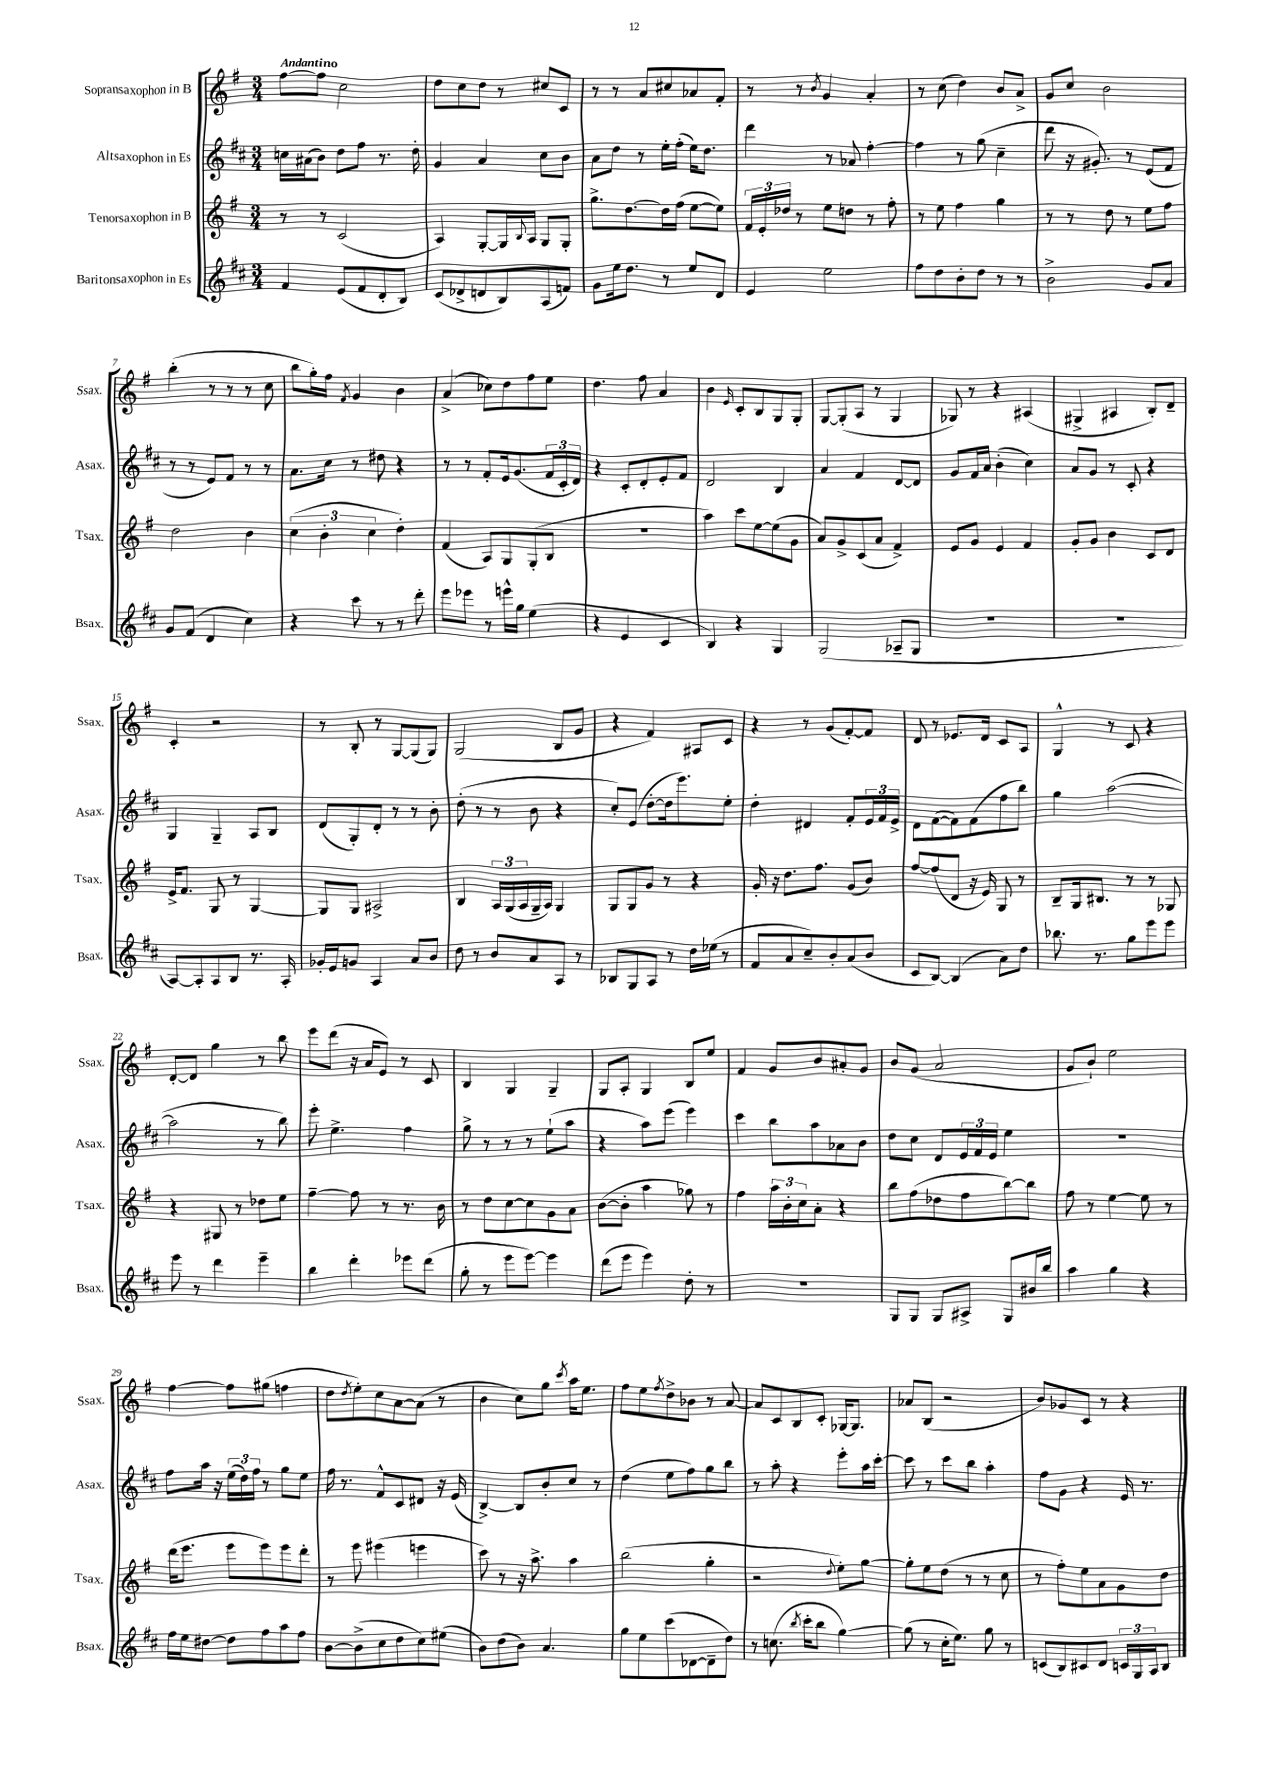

**kern	**kern	**kern	**kern
*staff4	*staff3	*staff2	*staff1
*clefG2	*clefG2	*clefG2	*clefG2
*k[f#c#]	*k[f#]	*k[f#c#]	*k[f#]
*M3/4	*M3/4	*M3/4	*M3/4
4f#	8r	16cc	[8ff#
.	.	(16a#	.
.	8r	8b)	8ff#]
(8e	(2c	8dd	2cc
8f#	.	8ff#	.
8d'	.	8.r	.
8B)	.	.	.
.	.	16dd'	.
=	=	=	=
(8c#	4A)	4g	8dd
8d-^	.	.	8cc
8d	[8G'	4a	8dd
8B)	16G]	.	8r
.	8qqB	.	.
.	16A	.	.
(8A	8G	8cc#	8cc#
8f)	8G'	8b	8c
=	=	=	=
8g	8.gg^	8a	8r
16ee	.	8dd	8r
8.dd	[8.dd	.	.
.	.	8r	8a
8r	16dd]	16ee'	8cc#
.	(16ff#	(16ff#'	.
8ee	[8ee	16ee)	8a-
.	.	8.dd	.
8d	8ee])	.	8f#'
=	=	=	=
4e	24f#	4ddd	8r
.	24e'	.	.
.	24dd-	.	.
.	8r	.	8r
.	.	.	8qb
2ee	8ee	8r	4g
.	8dd	8a-	.
.	8r	[4ff#'	4a'
.	8ff#'	.	.
=	=	=	=
8ff#	8r	4ff#]	8r
8dd	8ee	.	(8cc
8b'	4ff#	8r	4dd)
8dd	.	(8gg	.
8r	4gg	4cc#~	8b
8r	.	.	8a^
=	=	=	=
2b^	8r	8ddd	8g
.	8r	16r	8cc
.	.	8.g#')	.
.	8dd	.	2b
.	8r	8r	.
8g	8ee	(8e	.
8a	8ff#	8f#	.
=	=	=	=
8g	2dd	8r	(4bb'
(8f#	.	8r	.
4d	.	8e)	8r
.	.	8f#	8r
4cc#)	4b	8r	8r
.	.	8r	8cc
=	=	=	=
4r	(6cc	8.a	8bb
.	.	.	16gg')
.	6b'	.	.
.	.	16cc#	16ff#
.	.	.	8qf#
8ccc#	.	8r	4g
.	6cc	.	.
8r	.	8dd#	.
8r	4dd')	4r	4b
8ddd'	.	.	.
=	=	=	=
8eee	(4f#	8r	(4a^
8eee-	.	8r	.
8r	8A)	8f#'	8cc-)
16eee^^	8G	16e	8dd
16gg	.	(8.g	.
(4ee	(8G'	.	8ff#
.	8B	24f#	8ee
.	.	24c#'	.
.	.	24d)	.
=	=	=	=
4r	2.r	4r	4.dd
4e	.	8c#'	.
.	.	8d'	8ff#
4c#	.	8e'	4a
.	.	8f#	.
=	=	=	=
4B)	4aa)	2d	4b
.	.	.	16qqe
4r	8ccc	.	8c'
.	[8ee	.	8B
4G	(8ee]	4B	8G
.	8g	.	8G'
=	=	=	=
(2G	8a)	4a	[8G
.	8g^	.	(8G']
.	(8c	4f#	8A
.	8a	.	8r
8A-~	4f#^)	[8d	4G
8G	.	8d]	.
=	=	=	=
2.r	8e	8g	8G-)
.	8g	16f#	8r
.	.	16a	.
.	4e	(4b'	4r
.	4f#	4cc#)	(4A#
=	=	=	=
2.r	8g'	8a	4G#^
.	8g	8g	.
.	4b	8r	4A#
.	.	8c#'	.
.	8c	4r	8B')
.	8d	.	8d~
=	=	=	=
[8A)	16e^	4G	4c'
.	8.f#	.	.
8A']	.	.	.
8A	8G	4G~	2r
8B	8r	.	.
8.r	[4G	8A	.
.	.	8B	.
16A'	.	.	.
=	=	=	=
16g-'	8G]	(8d	8r
16e	.	.	.
8g	8G	8G')	8B'
4A	2A#^	8d'	8r
.	.	8r	[8G
8a	.	8r	(8G]
8b	.	8b'	8G)
=	=	=	=
8dd	4B	(8dd'	(2G
8r	.	8r	.
8b	24A	8r	.
.	(24G	.	.
.	24A	.	.
8a	16G~	8b	.
.	16A)	.	.
8A	4G	4r	8B
8r	.	.	8g
=	=	=	=
8B-	8G	8cc#')	4r
8G	8G	(8e	.
8A	8g	[8dd'	4f#)
8r	8r	16dd]	.
.	.	8.eee)	.
16dd	4r	.	8A#
(16ee-	.	.	.
8r	.	8ee'	8c
=	=	=	=
8f#	16g'	4dd'	4r
.	16r	.	.
8a	8.dd	.	.
8cc#~)	.	4d#	8r
.	8.ff#	.	.
8b'	.	.	(8g
(8a	(8g	8f#'	[8f#')
8b	8b)	24e	8f#]
.	.	24f#	.
.	.	24e^	.
=	=	=	=
8c#	[8ff#	8d	8d
[8B)	(8ff#]	([8f#	8r
(4B]	8d	8f#])	8.e-
.	16r	(8f#	.
.	16e)	.	16d
8a)	8G	8ff#	8c
8dd	8r	8bb)	8A
=	=	=	=
8.bb-	8B~	4gg	4G^^
.	16G	.	.
8.r	8.B#	.	.
.	.	([2aa	8r
8gg	8r	.	8c
8eee	8r	.	4r
8eee	8G-	.	.
=	=	=	=
8eee	4r	2aa]	[8d'
8r	.	.	8d]
4ddd	8G#	.	4gg
.	8r	.	.
4eee~	8dd-	8r	8r
.	8ee	8bb)	8bb
=	=	=	=
4bb	[4ff#~	8eee'	8eee
.	.	4.ee^	(8ddd
4ddd'	8ff#]	.	16r
.	.	.	16a
.	8r	.	8e)
8eee-	8.r	4ff#	8r
(8ddd	.	.	8c
.	16b	.	.
=	=	=	=
8gg'	8r	8gg^	4B
8r	8dd	8r	.
8eee	[8cc	8r	4G
[8eee)	8cc]	8r	.
4eee]	8g	(8ee`	4G~
.	8a	8aa	.
=	=	=	=
(8ddd	([8b	4r	8G
8eee	8b']	.	8A'
4eee)	4aa	8aa)	4G
.	.	(8eee	.
8dd'	8gg-)	4eee)	8B
8r	8r	.	8ee
=	=	=	=
2.r	4ff#	4ccc#	4f#
.	24aa	8bb	8g
.	24b'	.	.
.	24cc	.	.
.	8a'	8aa	8b
.	4r	8a-	8a#'
.	.	8b	8g
=	=	=	=
8G	8bb	8dd	8b
8G	(8ff#	8cc#	(8g
8G	8dd-	8d	2a
8A#^	8ff#	24e	.
.	.	24f#	.
.	.	24e	.
8G	[8bb)	4ee	.
16b#	8bb]	.	.
16bb	.	.	.
=	=	=	=
4aa	8ff#	2.r	8g
.	8r	.	8b`)
4gg	[4ee	.	2ee
4r	8ee]	.	.
.	8r	.	.
=	=	=	=
16ff#	(16ddd	8ff#	[4ff#
16ee	8.eee	.	.
[8dd#	.	16aa	.
.	.	16r	.
8dd#]	8eee	(24ee	8ff#]
.	.	24dd)	.
.	.	24ff#	.
8ff#	8eee)	8r	(8gg#
8aa	8eee	8gg	4ff
8ff#	8ddd'	8ee	.
=	=	=	=
[8b	8r	16ff#	8dd
.	.	8.r	.
.	.	.	8qdd
(8b^]	8eee	.	8ee')
8cc#	(4eee#	8f#^^	8cc
8dd	.	8c#	[8a
8cc#)	4eee	8d#	(8a]
(8ee#	.	16r	8r
.	.	(16e	.
=	=	=	=
8b)	8ccc)	[4B^)	4b
(8dd	8r	.	.
8b)	16r	8B]	8cc)
.	8.aa^	.	.
4.a	.	8b'	8gg
.	.	.	8qccc
.	4aa	8cc#	16aa
.	.	.	8.ee
.	.	8r	.
=	=	=	=
8gg	(2bb	(4dd	8ff#
8ee	.	.	8ee
.	.	.	8qff#
(8ccc#	.	8ee	8dd^
[8d-	.	8ff#)	8b-
8d-~]	4gg'	8gg	8r
8dd)	.	8bb	[8a
=	=	=	=
8r	2r	8r	8a]
(8.cc	.	8aa'	8c
.	.	4r	8B
8qbb	.	.	.
16ccc#'	.	.	.
8bb	.	.	8c'
.	8qqdd	.	.
[4gg)	8ee')	8eee'	[16G-
.	.	.	8.G-]
.	[8gg	16aa	.
.	.	[16ccc#'	.
=	=	=	=
(8gg]	8gg']	8ccc#]	8a-
8r	8ee	8r	(8B
16cc#'	(8dd	8ccc#	2r
8.ee)	.	.	.
.	8r	8bb	.
8gg	8r	4aa'	.
8r	8cc	.	.
=	=	=	=
(8c	8r	8ff#	8b)
8B)	8ff#')	8g	8g-
8c#	8ee	4r	8c
8d	8a	.	8r
24c	8g	16e	4r
24G	.	.	.
.	.	8.r	.
24A	.	.	.
8B	8dd	.	.
==	==	==	==
*-	*-	*-	*-
